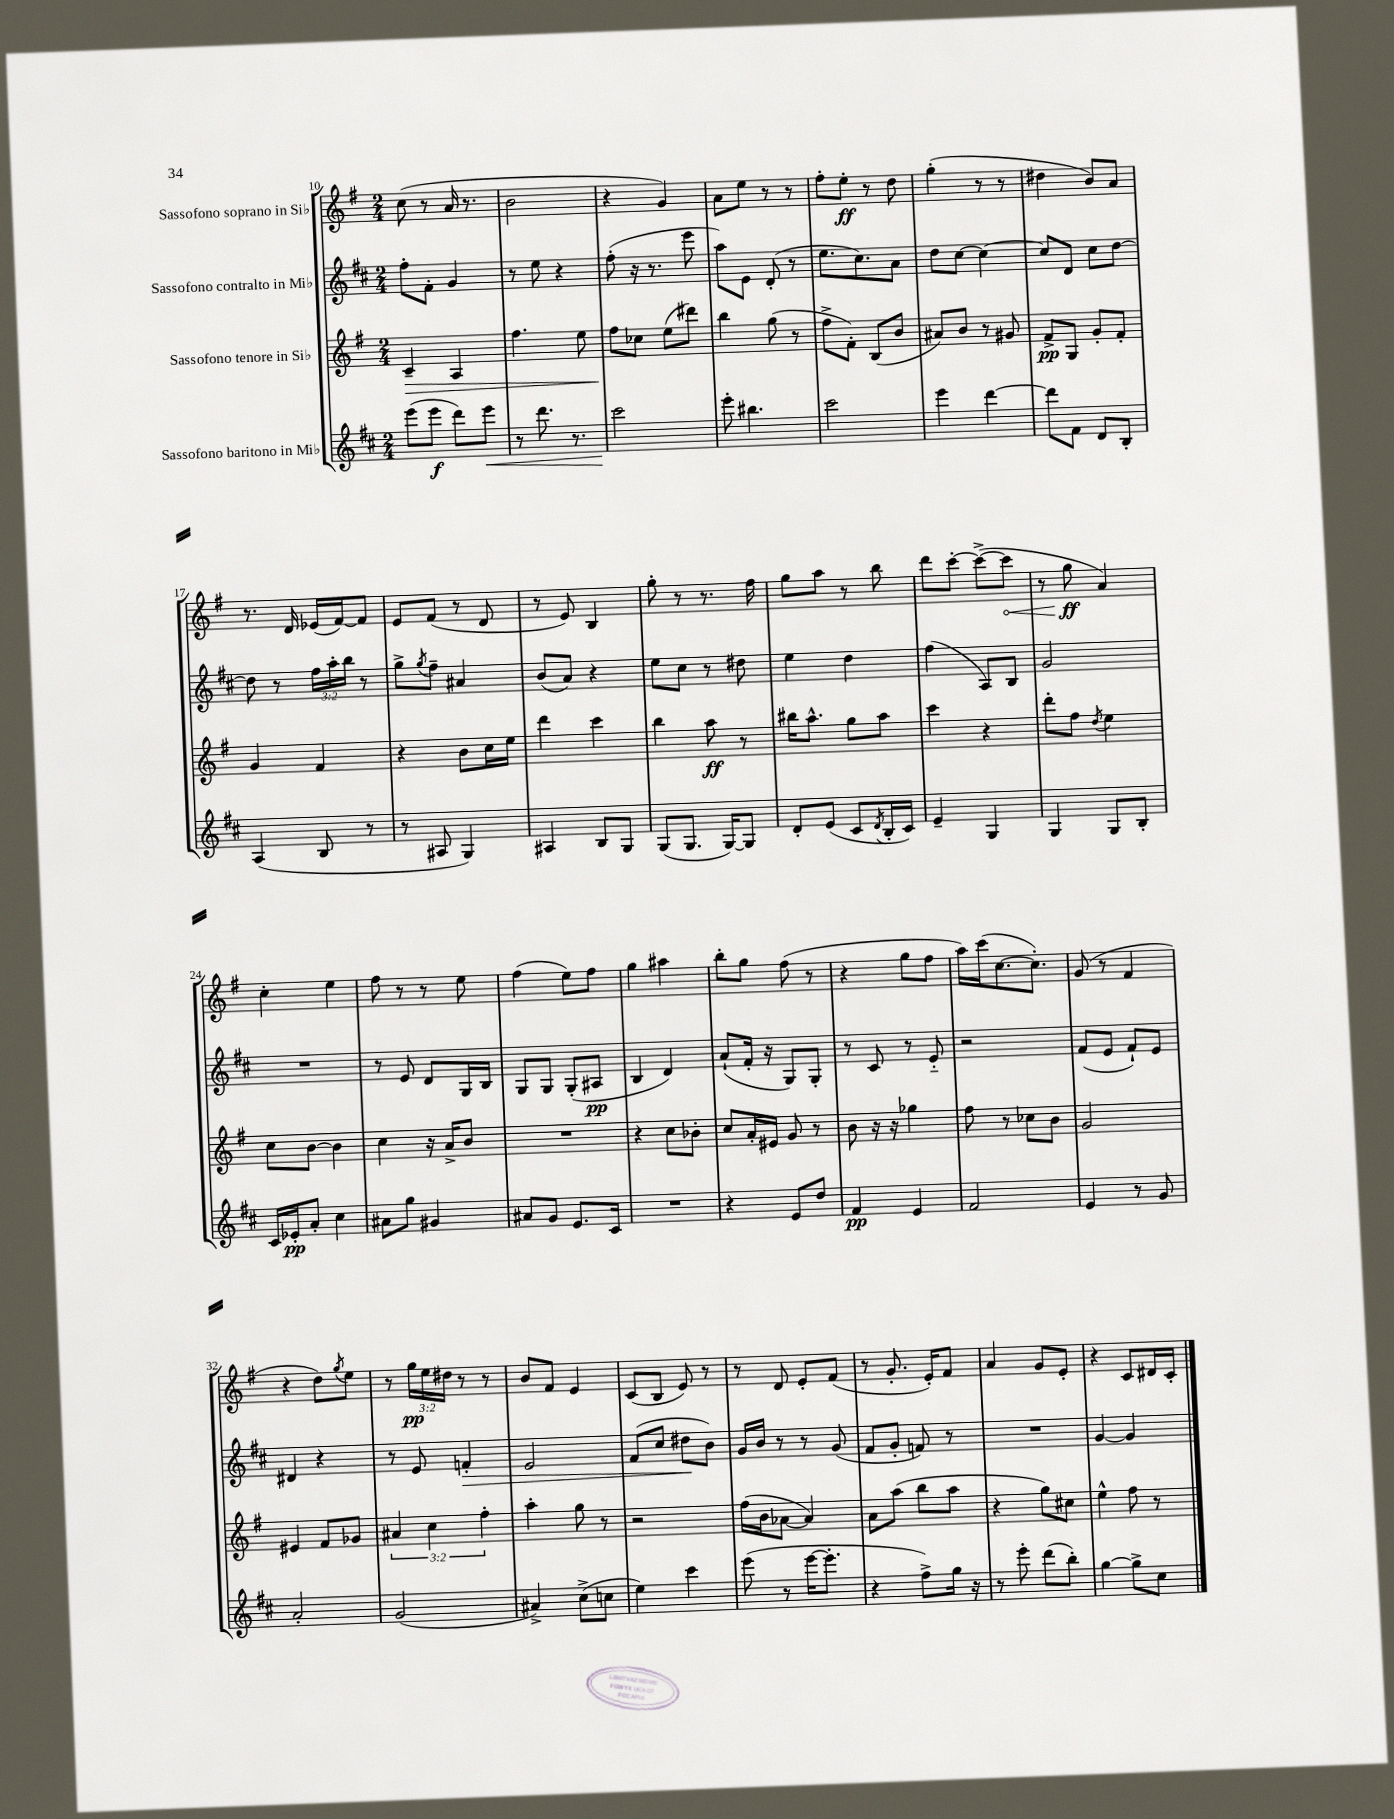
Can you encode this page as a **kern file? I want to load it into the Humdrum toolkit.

**kern	**kern	**kern	**kern
*staff4	*staff3	*staff2	*staff1
*clefG2	*clefG2	*clefG2	*clefG2
*k[f#c#]	*k[f#]	*k[f#c#]	*k[f#]
*M2/4	*M2/4	*M2/4	*M2/4
(8eee	4c~	8ff#'	(8cc
8eee	.	8f#'	8r
8ddd)	4A	4g	16a
.	.	.	8.r
8eee	.	.	.
=	=	=	=
8r	4.ff#	8r	2b
8.ddd	.	8ee	.
.	.	4r	.
8.r	.	.	.
.	8ee	.	.
=	=	=	=
2ccc#	8ff#	(8ff#'	4r
.	8cc-	16r	.
.	.	8.r	.
.	(8ee	.	4g)
.	8ddd#)	8eee	.
=	=	=	=
8eee'	4bb	8aa)	8a
4.bb#	.	8e	8ee
.	(8gg	(8d'	8r
.	8r	8r	8r
=	=	=	=
2ccc#	8ff#^	8.ee	8ff#'
.	8f#')	.	8ee'
.	.	8.cc#)	.
.	(8B	.	8r
.	8b	8a	8dd
=	=	=	=
4eee	8a#)	8dd	(4gg'
.	8b	[8cc#	.
[4ddd	8r	4cc#_	8r
.	8g#	.	8r
=	=	=	=
8ddd]	8f#^	8cc#]	4dd#
8f#	8G	8d	.
8d	8g'	8cc#	8b)
8B'	8f#'	[8dd	8a
=	=	=	=
(4A	4g	8dd]	8.r
.	.	8r	.
.	.	.	16d
8B	4f#	24ff#	(16e-
.	.	24aa'	.
.	.	.	[16f#)
.	.	24bb	.
8r	.	8r	8f#]
=	=	=	=
8r	4r	8gg^	8e
.	.	8qgg	.
8A#	.	8ff#~	(8f#
4G)	8b	4a#	8r
.	16cc	.	8d
.	16ee	.	.
=	=	=	=
4A#	4ddd	(8b	8r
.	.	8a)	8e)
8B	4ccc	4r	4B
8G	.	.	.
=	=	=	=
(8G	4bb	8ee	8gg'
8.G	.	8cc#	8r
.	8aa	8r	8.r
[16G)	.	.	.
8G]	8r	8dd#	.
.	.	.	16ff#
=	=	=	=
8d'	16bb#	4ee	8gg
.	8.aa^^	.	.
(8e	.	.	8aa
8c#	8gg	4dd	8r
8qd	.	.	.
16B'	8aa	.	8bb
16c#)	.	.	.
=	=	=	=
4e~	4ccc	(4ff#	8ddd
.	.	.	[8ccc'
4G	4r	8A)	(8ccc^_
.	.	8B	8ccc]
=	=	=	=
4G	8ddd'	2g	8r
.	8ff#	.	8gg
.	8qdd	.	.
8G	4ee	.	4a)
8B'	.	.	.
=	=	=	=
16c#	8cc	2r	4cc'
16e-'	.	.	.
8a'	[8b	.	.
4cc#	4b]	.	4ee
=	=	=	=
8a#	4cc	8r	8ff#
8gg	.	8e	8r
4g#	16r	8d	8r
.	16a^	.	.
.	8b	16G	8ee
.	.	16B	.
=	=	=	=
8a#	2r	8G	(4ff#
8g	.	8G	.
8.e	.	(8G'	8ee)
.	.	8A#	8ff#
16c#	.	.	.
=	=	=	=
2r	4r	4B	4gg
.	8cc	4d)	4aa#
.	8b-'	.	.
=	=	=	=
4r	8cc	(8a`	8bb'
.	16a'	16f#'	8gg
.	16e#	16r	.
8e	8g	8G)	(8ff#
8dd	8r	8G'	8r
=	=	=	=
4f#	8b	8r	4r
.	16r	8c#	.
.	16r	.	.
4e	4gg-	8r	8gg
.	.	8e'~	8ff#
=	=	=	=
2f#	8ff#	2r	16aa)
.	.	.	(16ccc
.	8r	.	[8.cc
.	8cc-	.	.
.	.	.	8.cc'])
.	8b	.	.
=	=	=	=
4e	2g	(8f#	(8g
.	.	8e	8r
8r	.	8f#`)	4f#
8g	.	8e	.
=	=	=	=
2a'	4e#	4d#	4r
.	8f#	4r	8dd)
.	.	.	8qgg
.	8g-	.	8ee
=	=	=	=
(2g	6a#	8r	8r
.	.	8e	24gg
.	6cc	.	24ee
.	.	.	24dd#
.	.	4f'	8r
.	6ff#'	.	.
.	.	.	8r
=	=	=	=
4a#^)	4aa'	2e	8b
.	.	.	8f#
(8cc#^	8gg	.	4e
8cc	8r	.	.
=	=	=	=
4ee)	2r	(8f#	(8c
.	.	8cc#	8B
4ccc#	.	8dd#	8e)
.	.	8b)	8r
=	=	=	=
(8eee	(16ff#	16g	8r
.	16b	16b	.
8r	[8a-	8r	8d
[16eee	4a-])	8r	8e'
8.eee']	.	.	.
.	.	(8g	(8f#
=	=	=	=
4r	8a	8f#	8r
.	(8aa	8g'	8.g'
8ff#^)	8bb	8f)	.
.	.	.	16e')
16gg	8aa	8r	8f#
16r	.	.	.
=	=	=	=
8r	4r	2r	4a
8eee'	.	.	.
(8ddd	8gg)	.	8g
8bb')	8cc#	.	8e'
=	=	=	=
[4gg	4ee^^	[4g	4r
8gg^]	8ff#	4g]	8c
8cc#	8r	.	16d#
.	.	.	16c'
==	==	==	==
*-	*-	*-	*-
